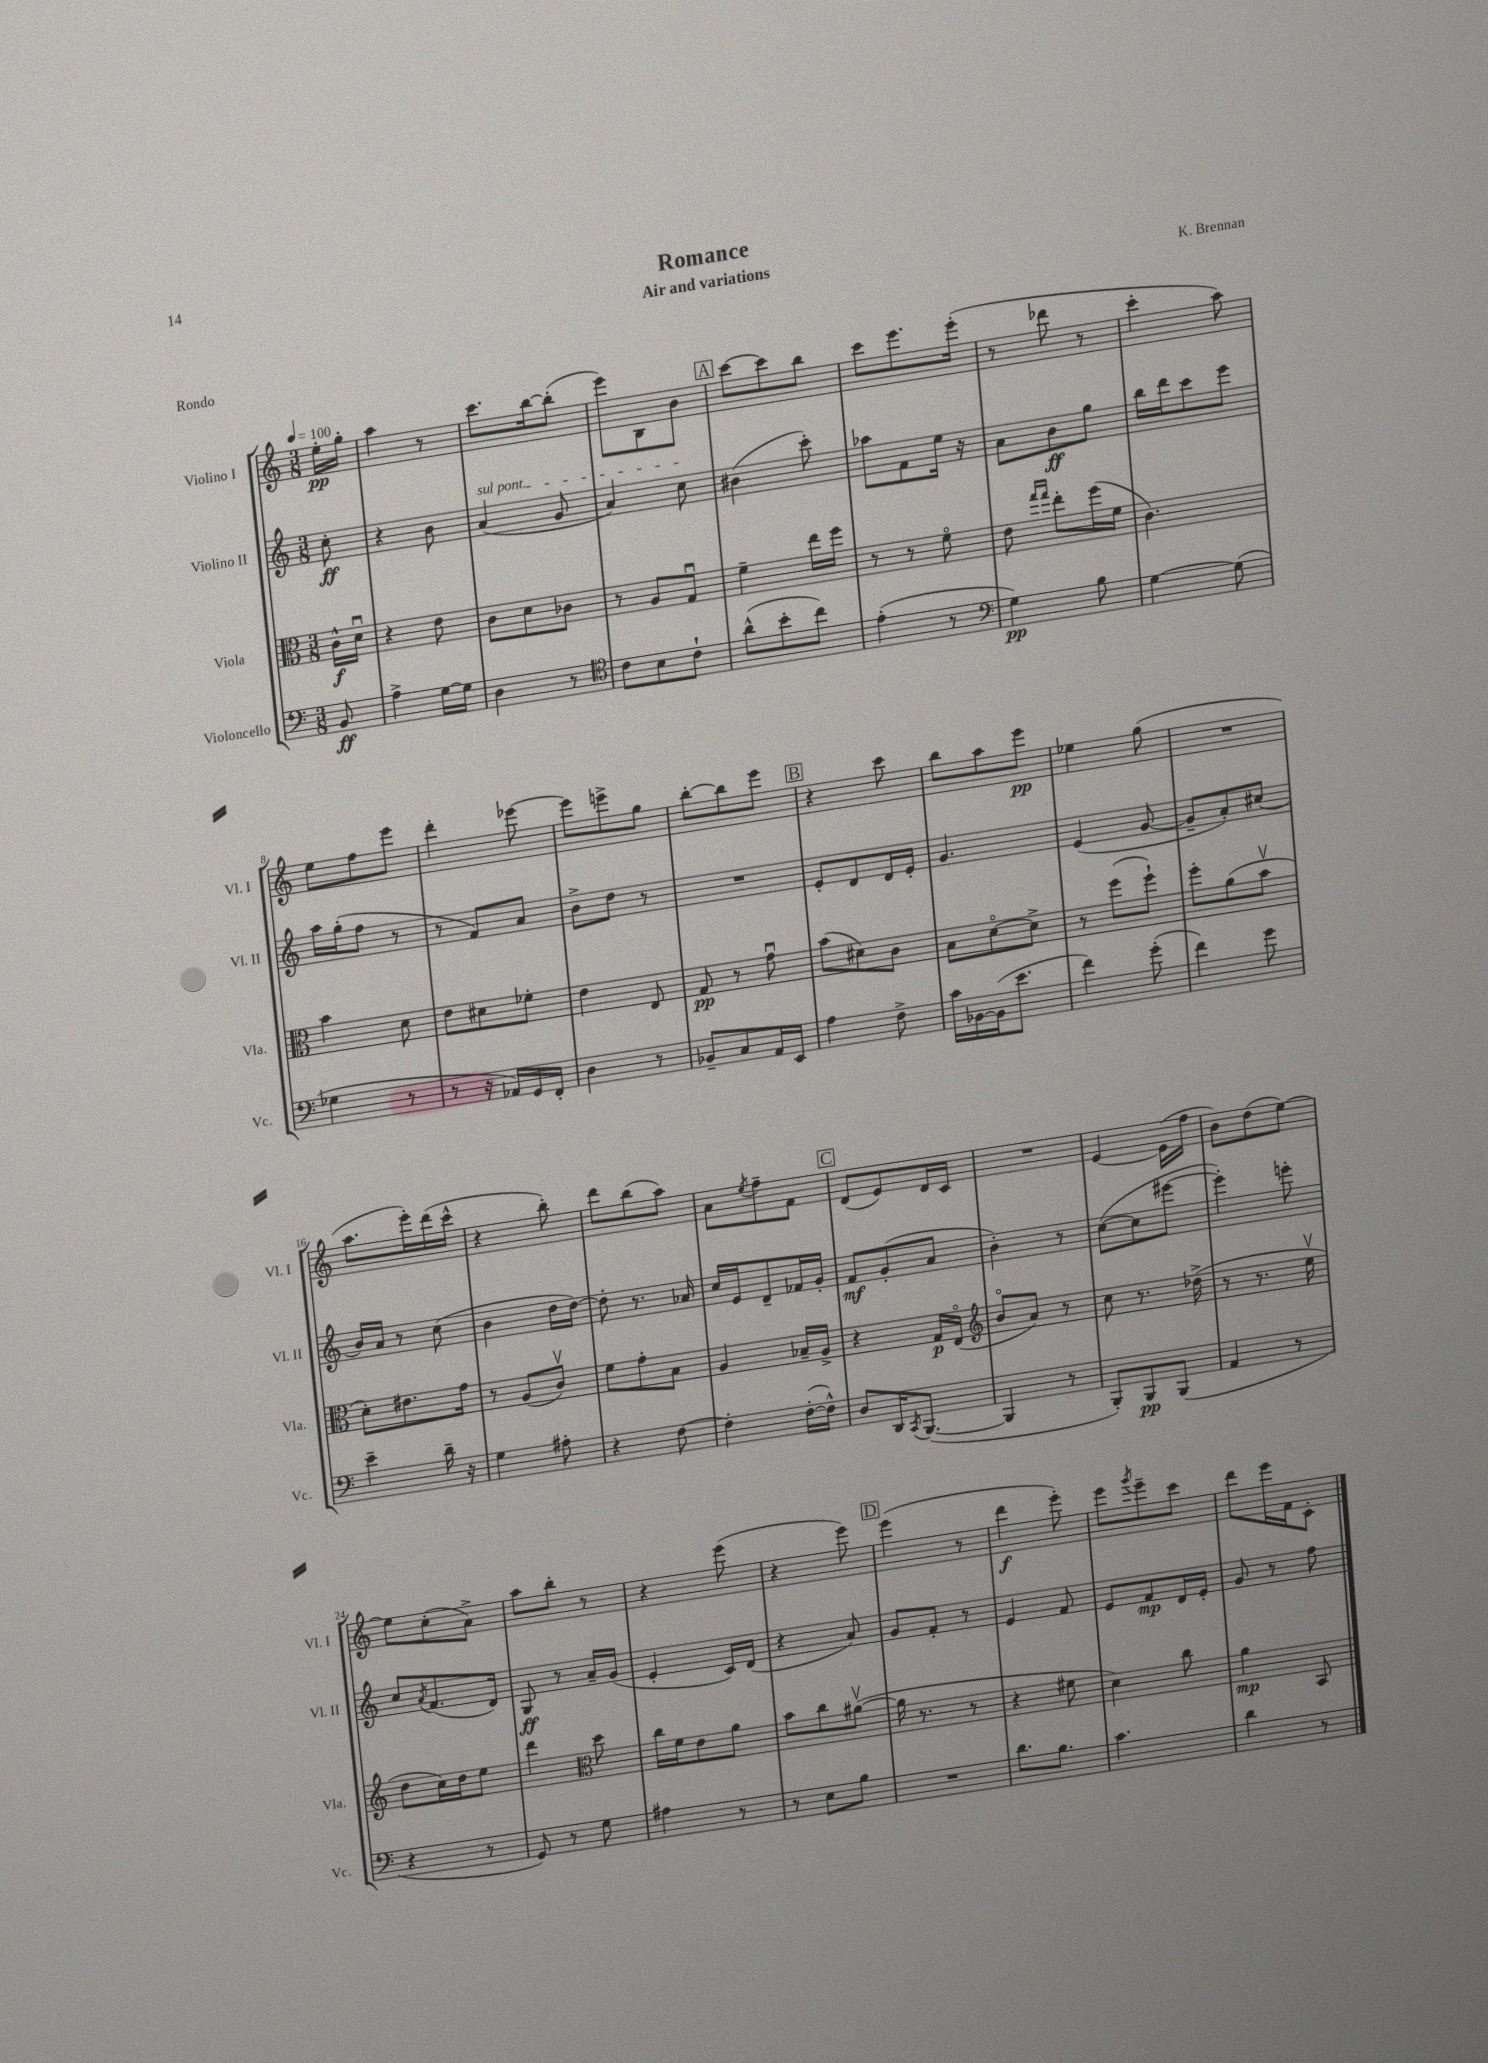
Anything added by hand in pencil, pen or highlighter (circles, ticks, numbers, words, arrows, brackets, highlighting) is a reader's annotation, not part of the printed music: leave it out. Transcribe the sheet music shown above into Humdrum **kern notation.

**kern	**kern	**kern	**kern
*staff4	*staff3	*staff2	*staff1
*clefF4	*clefC3	*clefG2	*clefG2
*k[]	*k[]	*k[]	*k[]
*M3/8	*M3/8	*M3/8	*M3/8
*MM100	*MM100	*MM100	*MM100
8BB/	16c^^\LL	8cc'\	16ee'\LL
.	16du\JJ	.	16gg'\JJ
=	=	=	=
4A^\	4r	4r	4aa\
[16G\LL	8e\	8b\	8r
16G\]JJ	.	.	.
=	=	=	=
4D\	8c\L	(4a/	8.ccc\L
.	8d\	.	.
.	.	.	[16bb\k
8r	8c-\J	8g/	(8bb'\]J
=	=	=	=
*clefC4	*	*	*
8c\L	8r	4a/)	8eee\L)
8B\	8A/L	.	8B\
8c`\J	8Gu/J	8cc\	8b\J
=	=	=	=
(8a^^\L	4f~\	(4b#\	[8ccc\L
8b'\	.	.	8ccc\]
8cc\J)	16ee\LL	8ccc'\)	8bb\J
.	16ff\JJ	.	.
=	=	=	=
(4e'\	8r	8aa-\L	8ccc\L
.	8r	8f\	8.eee\
8r	8fo\	16ee\Jk	.
.	.	16r	(16eee'\Jk
=	=	=	=
*clefF4	*	*	*
4G\)	8e\	8a\L	8r
.	16qqgg/LL	.	.
.	16qqgg/JJ	.	.
.	8ee'\L	8b\	8ddd-\
8B\	(16ff\L	8gg\J	8r
.	16f\JJ	.	.
=	=	=	=
[4G\	4.c\)	16bb\LL	4ccc'\
.	.	16ddd\J	.
.	.	8ccc\	.
(8G\]	.	8eee\J	8aa\)
=	=	=	=
4G-\	4b\	16aa\LL	8ee\L
.	.	(16gg'\J	.
.	.	8ff\J	8ff\
8r	8d\	8r	8eee\J
=	=	=	=
8r	8e\L	8r	4ddd'\
16r	8d#\	8f/L)	.
16AA-/LL)	.	.	.
16GG/	8f-'\J	8a/J	[8eee-\
16FF'/JJ	.	.	.
=	=	=	=
4D\	4e\	8b^\L	8eee-\]L
.	.	8dd\J	8eee^\
8r	8E/	8r	8gg\J
=	=	=	=
8BB-~/L	8G/	4.r	[8bb'\L
8C/	8r	.	8bb\]
16AA/L	8gu\	.	8eee\J
16EE/JJ	.	.	.
=	=	=	=
4A\	(8b\L	8e'/L	4r
.	8d#\)	8d/	.
8F^\	8c\J	16d/L	8ccc\
.	.	16e'/JJ	.
=	=	=	=
16c\LL	8B\L	4.g/	8bb\L
[16BB-\	.	.	.
(16BB-\]J	[8do\	.	8aa\
8.e\J	.	.	.
.	8d^\]J	.	8eee\J
=	=	=	=
4f\)	8r	(4e/	4ee-\
.	(8ff\L	.	.
(8g'\	8ff`\J)	[8g/	(8gg\
=	=	=	=
4f\)	8ff'\L	8g~/]L	4.r
.	(8a\	8a'/)	.
8g\	8bv\J	(8cc#/J	.
=	=	=	=
4e~\	8d'\L)	16b/LL)	8.aa\L
.	.	16a/JJ	.
.	8.e#\	8r	.
.	.	.	16eee'\L)
16d~\	.	(8cc\	(16ddd\
16r	16g\Jk	.	16ccc^^\JJ
=	=	=	=
4G\	8r	4b\	4r
.	(8A/L	.	.
8A#'\	8cv/J)	16dd\LL	8bb'\)
.	.	[16dd\JJ)	.
=	=	=	=
4r	8f\L	8dd'\]	8ddd\L
.	8g'\	8.r	(8bb\
[8F\	8B\J	.	8aa\J)
.	.	16a-/	.
=	=	=	=
4F'\]	4A/	16cc/LL	8a\L
.	.	16e/J	.
.	.	.	8qee/
.	.	8d~/	8ff~\
([16F'\LL	16B-~/LL	16f-/L	8f\J
16F^^\]JJ)	16A^/JJ	16g'/JJ	.
=	=	=	=
8D/L	4r	8f/L	(8d/L
16DD/K	.	(8g'/	8e/)
8qCC/	.	.	.
([8.BBB/J	.	.	.
.	16G/LL	8a/J	16d/L
.	(16Eo/JJ	.	16c/JJ
=	=	=	=
*	*clefG2	*	*
4BBB/]	8bo/L	4b'\)	4.r
.	8a/J)	.	.
8r	8r	8r	.
=	=	=	=
8BBB'/L)	8cc\	([8cc\L	[4e/
8BBB/	8.r	8cc\]	.
(8BBB/J	.	[8eee#\J	(16e\]LL
.	(16dd-^\	.	16ff\JJ
=	=	=	=
4AA/	8r	4eee#'\])	8b\L)
.	8.r	.	(8dd\
8r	.	8eee'\	[8ee\J)
.	16eev\	.	.
=	=	=	=
4r	8dd\L	8cc/L	8ee\]L
.	.	8qa/	.
.	16cc\L)	(8.f/	(8cc'\
.	16dd\J	.	.
8r	8ee\J	.	8a^\J)
.	.	16d/Jk)	.
=	=	=	=
8GG/)	4ddd\	8G/	8aa\L
8r	.	8r	8bb'\J
*	*clefC3	*	*
8G\	8dd\	16a~/LL	8r
.	.	(16g/JJ	.
=	=	=	=
4A#\	16cc\LL	4e'/	4r
.	16f\J	.	.
.	8e\	.	.
8r	8a\J	16c/LL)	(8eee\
.	.	(16d/JJ	.
=	=	=	=
8r	8b\L	4r	4r
8E\L	8cc\	.	.
8B\J	([8a#v\J	8a/)	8eee\)
=	=	=	=
4.r	16a#\]	8g/L	(4eee\
.	8.r	.	.
.	.	8f'/J	.
.	8r	8r	8r
=	=	=	=
8.d\L	4r	4e/	4ddd\
8.B\J	.	.	.
.	8f#\	8f/	8eee'\)
=	=	=	=
4.c\	4d\)	8e/L	8eee\L
.	.	.	8qggg/
.	.	8f/	8eee~\
.	8cc\	16d/L	8ccc\J
.	.	16e'/JJ	.
=	=	=	=
4d\	4a\	8g/	8ddd\L
.	.	8r	16eee\L
.	.	.	16f\J
8r	8BB/	8ff\	8c'\J
==	==	==	==
*-	*-	*-	*-
